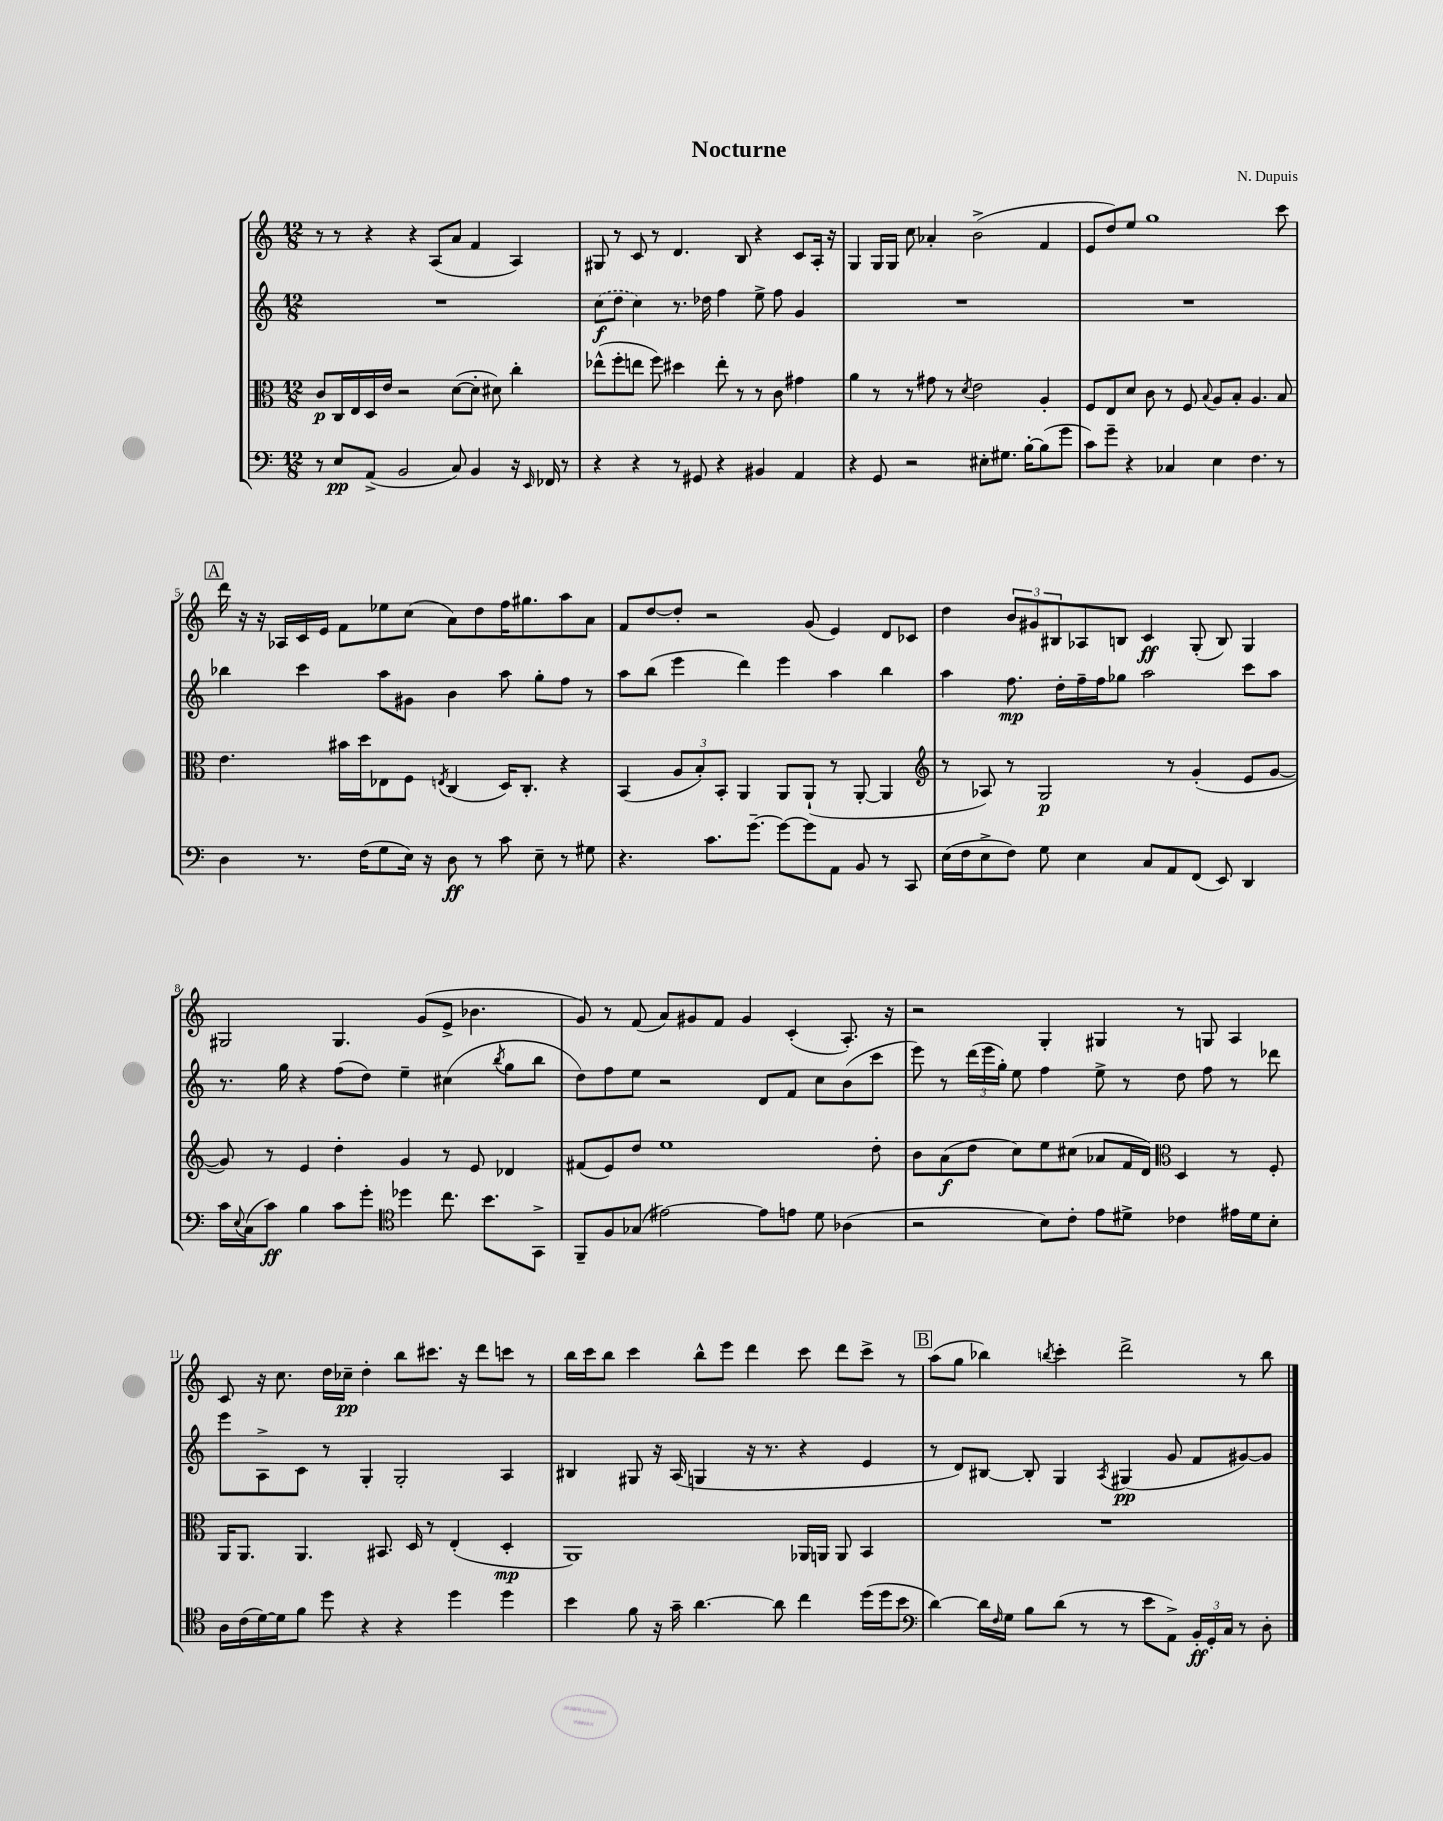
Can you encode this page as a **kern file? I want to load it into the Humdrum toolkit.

**kern	**kern	**kern	**kern
*staff4	*staff3	*staff2	*staff1
*clefF4	*clefC3	*clefG2	*clefG2
*k[]	*k[]	*k[]	*k[]
*M12/8	*M12/8	*M12/8	*M12/8
8r	8c/L	1.r	8r
8E/L	16C/L	.	8r
.	16E/	.	.
(8AA^/J	16D/	.	4r
.	16e/JJ	.	.
2BB/	2r	.	.
.	.	.	4r
.	.	.	(8A/L
8C/)	([8d\L	.	8a/J
4BB/	8d'\]J	.	4f/
.	8d#\)	.	.
16r	4cc'\	.	4A/)
16qqEE/	.	.	.
16FF-/	.	.	.
8r	.	.	.
=	=	=	=
4r	(8ee-^^\L	(8cc\L	8G#/
.	8ff'\	8dd\J	8r
4r	8ee\J	4cc\)	8c/
.	8ff\)	.	8r
8r	4dd#\	8.r	4.d/
8GG#/	.	.	.
.	.	16dd-\	.
4r	8ee'\	4ff\	.
.	8r	.	8B/
4BB#/	8r	8ee^\	4r
.	8c\	8ff\	.
4AA/	4g#\	4g/	8c/L
.	.	.	16A'/Jk
.	.	.	16r
=	=	=	=
4r	4a\	1.r	4G/
8GG/	8r	.	16G/LL
.	.	.	16G/JJ
2r	8r	.	8cc\
.	8g#\	.	4a-'/
.	8r	.	.
.	8qd/	.	.
.	2e\	.	(2b^\
8E#'\L	.	.	.
8.G#\J	.	.	.
[16B'\LK	.	.	.
(8B\]	4A'/	.	4f/
8g\J	.	.	.
=	=	=	=
8c\L)	8F/L	1.r	8e/L
8g~\J	8E/	.	8dd/)
4r	8d/J	.	8ee/J
.	8c\	.	1gg
4C-/	8r	.	.
.	8F/	.	.
.	8qqB/	.	.
4E\	8A/L	.	.
.	8B'/J	.	.
4.F\	4.A/	.	.
8r	8B/	.	8ccc\
=	=	=	=
4D\	4.e\	4bb-\	16ddd\
.	.	.	16r
.	.	.	16r
.	.	.	16A-/LL
8.r	.	4ccc\	16c/
.	.	.	16e/JJ
.	16b#\LL	.	8f\L
(16F\LK	16dd\J	.	.
8G\	8E-\	8aa\L	8ee-\
16E\Jk)	8F\J	8g#\J	(8cc\J
16r	.	.	.
.	8qE/	.	.
8D\	(4C/	4b\	8a\L)
8r	.	.	8dd\
8c\	16D/LK)	8aa\	16ff\K
.	8.C'/J	.	8.gg#\
8E~\	.	8gg'\L	.
8r	4r	8ff\J	8aa\
8G#\	.	8r	8a\J
=	=	=	=
4.r	(4BB/	8aa\L	8f/L
.	.	(8bb\J	[8dd/
.	12A/L	4eee\	8dd'/]J
.	12B'/)	.	.
8.c\L	.	.	2r
.	12BB'/J	.	.
.	4AA/	4ddd\)	.
[8.g~\J	.	.	.
8g\_L	8AA/L	4eee\	.
8g\]	(8AA`/J	.	(8g/
8AA\J	8r	4aa\	4e/)
8BB/	[8AA'/	.	.
8r	4AA/]	4bb\	8d/L
8CC/	.	.	8c-/J
=	=	=	=
*	*clefG2	*	*
(16E\LL	8r	4aa\	4dd\
16F\J	.	.	.
8E^\	8A-/)	.	.
8F\J)	8r	8.ff\	12b/L
.	.	.	12g#/
8G\	2G/	.	.
.	.	.	12B#/
.	.	16dd'\LL	.
4E\	.	16ff~\	8A-/
.	.	16ff\J	.
.	.	8gg-\J	8B/J
8C/L	.	2aa\	4c/
8AA/	8r	.	.
(8FF/J	(4g'/	.	(8G'/
8EE/)	.	.	8B/)
4DD/	8e/L	8ccc\L	4G/
.	[8g/J	8aa\J	.
=	=	=	=
16c\LL	8g/])	8.r	2G#/
8qqE/	.	.	.
(16C\J	.	.	.
8c\J)	8r	.	.
.	.	16gg\	.
4B\	4e/	4r	.
8c\L	4dd'\	(8ff\L	4.G#/
8g'\J	.	8dd\J)	.
*clefC4	*	*	*
4dd-\	4g/	4ee~\	.
.	.	.	(8g/L
8.cc\	8r	(4cc#\	8e^/J
.	8e/	.	4.b-\
8.b\L	.	.	.
.	.	8qbb/	.
.	4d-/	8gg\L	.
8GG^\J	.	8bb\J	.
=	=	=	=
8FF~/L	(8f#/L	8dd\L)	8g/)
8F/	8e/)	8ff\	8r
(8G-/J	8dd/J	8ee\J	(8f/
[2e#\)	1ee	2r	8a/L)
.	.	.	8g#/
.	.	.	8f/J
.	.	.	4g#/
8e#\]L	.	8d/L	.
8e\J	.	8f/J	(4c'/
8d\	.	8cc\L	.
(4A-\	.	(8b\	8.A'/)
.	8dd'\	8ccc\J	.
.	.	.	16r
=	=	=	=
2r	8b\L	8eee\)	2r
.	(8a\	8r	.
.	8dd\J	(24ddd\LL	.
.	.	24eee\	.
.	.	24gg'\JJ)	.
.	8cc\L)	8ee\	.
8B\L)	8ee\	4ff\	4G'/
8c'\J	(8cc#\J	.	.
8e\L	8a-/L	8ee^\	4G#/
8d#^\J	16f/L	8r	.
.	16d/JJ)	.	.
*	*clefC3	*	*
4c-\	4D/	8dd\	8r
.	.	8ff\	8G/
16e#\LL	8r	8r	4A/
16d#\J	.	.	.
8B'\J	8F'/	8ddd-\	.
=	=	=	=
16A\LL	16AA/LK	8eee\L	8c/
(16c\	8.AA/J	.	.
[16d\)	.	8A^\	16r
16d\]J	.	.	8.cc\
8f\J	4.AA/	8c\J	.
8dd\	.	8r	16dd\LL
.	.	.	16cc-~\JJ
4r	.	4G'/	4dd'\
.	8.BB#/	.	.
4r	.	2G'/	8bb\L
.	16D/	.	.
.	8r	.	8.ccc#\J
4dd\	(4E'/	.	.
.	.	.	16r
.	.	.	8ddd\L
4dd\	4D'/	4A/	8ccc\J
.	.	.	8r
=	=	=	=
4b\	1AA)	4B#/	16bb\LL
.	.	.	16ccc\J
.	.	.	8bb\J
8f\	.	8G#/	4ccc\
16r	.	16r	.
16g~\	.	(16A/	.
[4.a\	.	4G/	8bb^^\L
.	.	.	8eee\J
.	.	16r	4ddd\
.	.	8.r	.
8a\]	.	.	.
4cc\	16AA-/LL	4r	8ccc\
.	16AA/JJ	.	.
.	8AA/	.	8ddd\L
(16dd\LL	4BB/	4e/	8ccc^\J
16dd\J	.	.	.
8b\J	.	.	8r
=	=	=	=
*clefF4	*	*	*
[4d\)	1.r	8r	(8aa\L
.	.	8d/L)	8gg\J
16d\]LL	.	[8B#/J	4bb-\)
16qqF/	.	.	.
16G\JJ	.	.	.
8B\L	.	8B#'/]	.
.	.	.	8qbb/
(8d\J	.	4G/	4ccc'\
8r	.	.	.
.	.	8qA/	.
8r	.	(4G#/	2ddd^\
8e\L	.	.	.
8AA^\J)	.	8g/	.
24BB'/LL	.	8f/L	.
24GG'/	.	.	.
24C/JJ	.	.	.
8r	.	[8g#/)	8r
8D'\	.	8g#/]J	8bb\
==	==	==	==
*-	*-	*-	*-
